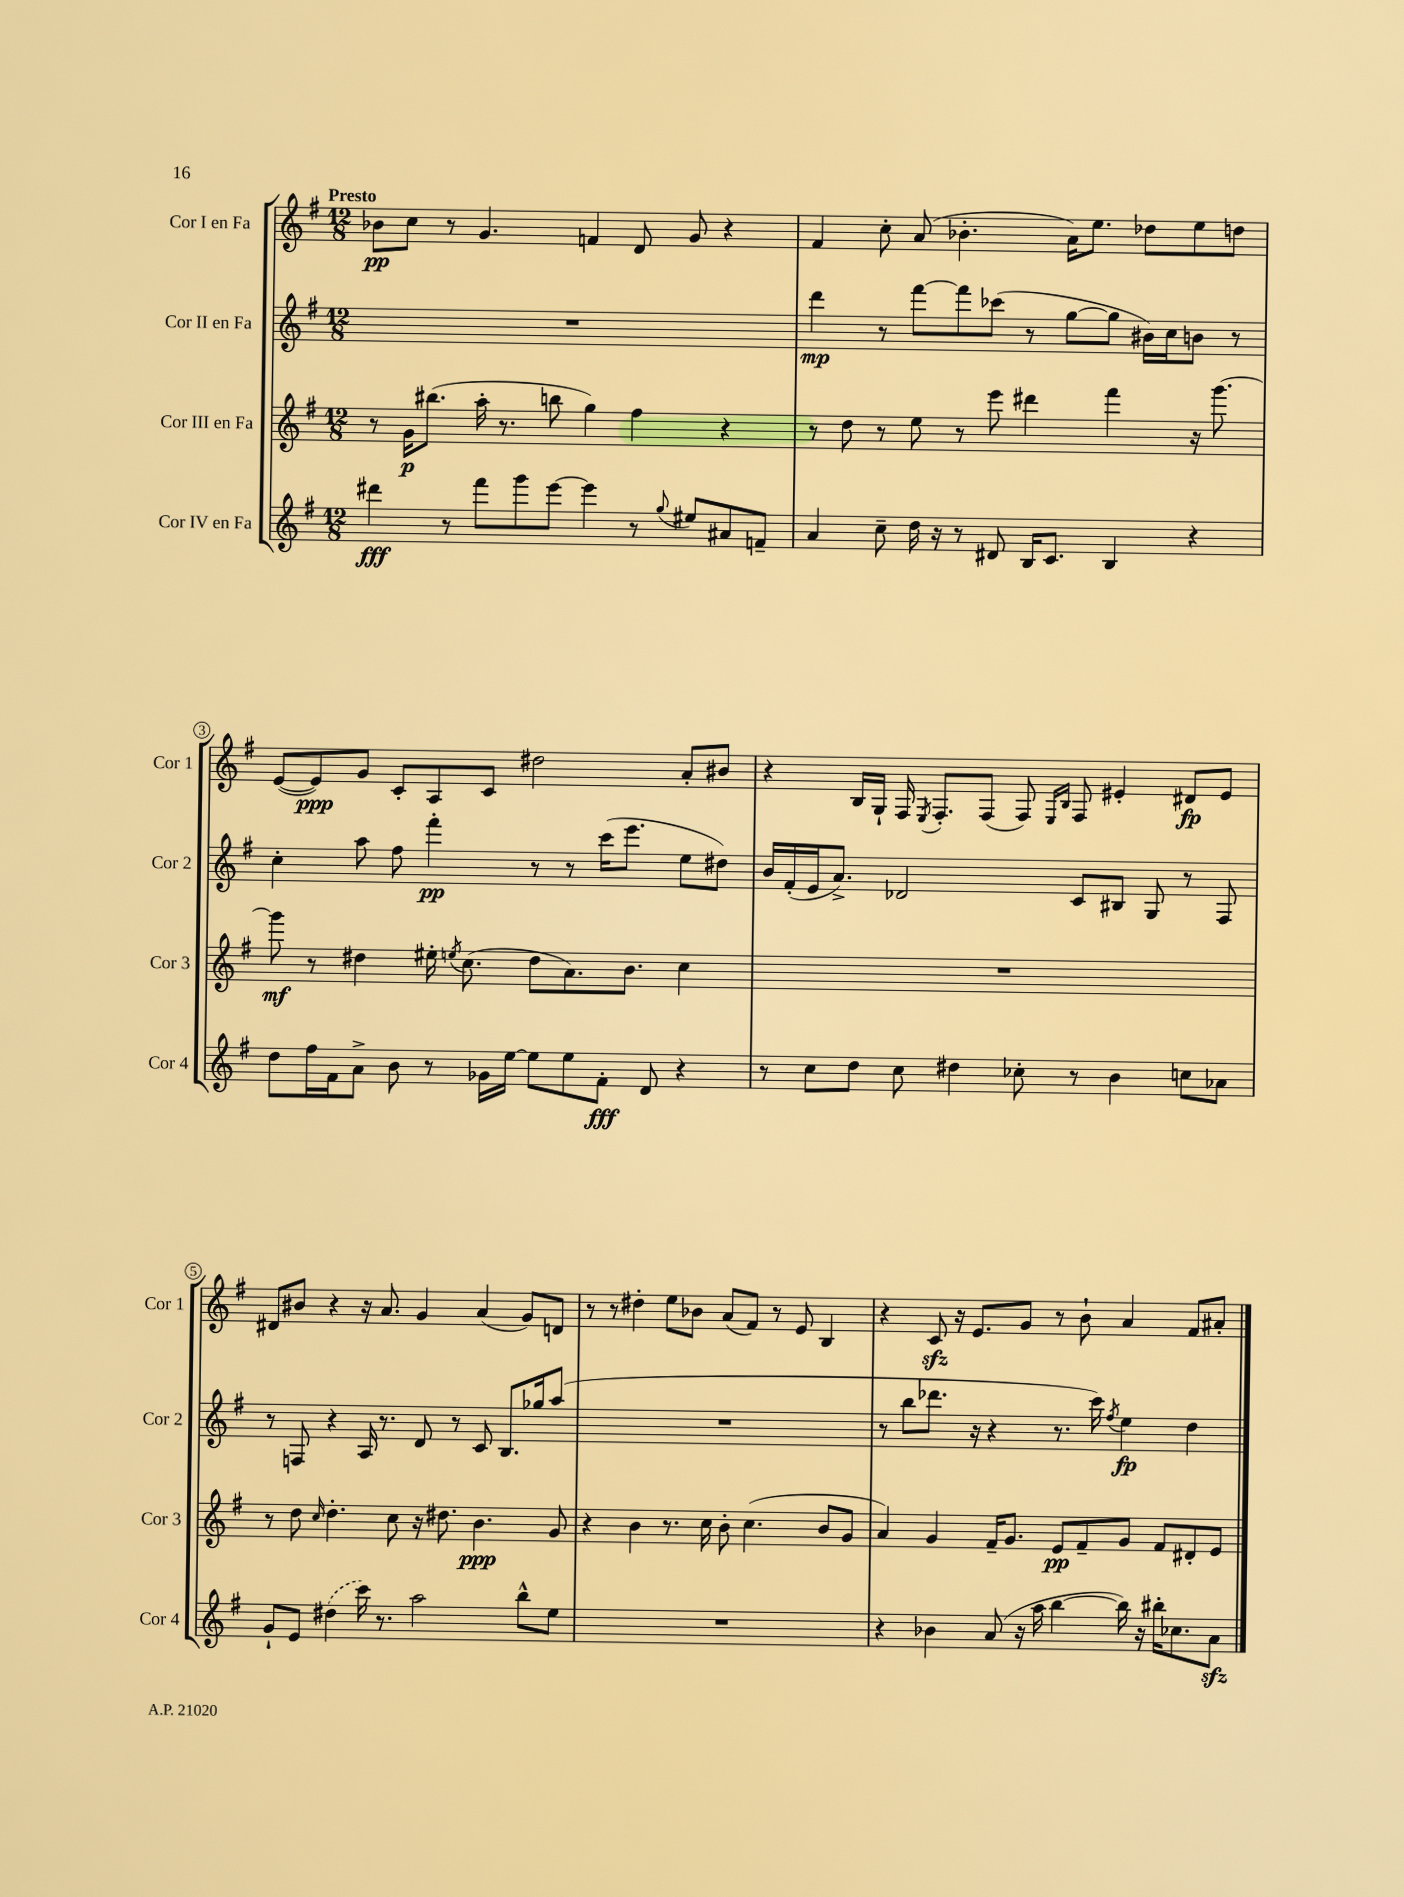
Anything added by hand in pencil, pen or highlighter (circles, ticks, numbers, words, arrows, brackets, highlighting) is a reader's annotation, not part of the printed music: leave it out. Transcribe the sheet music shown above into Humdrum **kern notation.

**kern	**kern	**kern	**kern
*staff4	*staff3	*staff2	*staff1
*clefG2	*clefG2	*clefG2	*clefG2
*k[f#]	*k[f#]	*k[f#]	*k[f#]
*M12/8	*M12/8	*M12/8	*M12/8
4ddd#	8r	1.r	8b-
.	16g	.	8cc
.	(8.bb#	.	.
8r	.	.	8r
8fff#	16aa'	.	4.g
.	8.r	.	.
8ggg	.	.	.
[8eee	8bb	.	.
4eee]	4gg)	.	4f
8r	4ff#	.	8d
8qqgg	.	.	.
8ee#	.	.	8g
8a#	4r	.	4r
8f~	.	.	.
=	=	=	=
4a	8r	4ddd	4f#
.	8dd	.	.
8cc~	8r	8r	8cc'
16dd	8ee	[8fff#	(8a
16r	.	.	.
8r	8r	8fff#]	4.b-'
8d#	8eee	(8ccc-	.
16B	4ddd#	8r	.
8.c	.	.	.
.	.	[8gg	16a)
.	.	.	8.ee
4B	4fff#	8gg]	.
.	.	16b#)	8dd-
.	.	16cc	.
4r	16r	8b	8ee
.	[8.ggg	.	.
.	.	8r	8dd
=	=	=	=
8dd	8ggg]	4cc'	([8e
16ff#	8r	.	8e])
16f#	.	.	.
8a^	4dd#	8aa	8g
8b	.	8ff#	8c'
8r	16ee#'	4fff#'	8A
.	8qee	.	.
.	(8.cc	.	.
16g-	.	.	8c
[16ee	.	.	.
8ee]	8dd#	8r	2dd#
8ee	8.a)	8r	.
8f#'	.	(16ccc	.
.	8.b	8.eee	.
8d	.	.	.
4r	4cc	8ee	8a'
.	.	8dd#)	8b#
=	=	=	=
8r	1.r	16b	4r
.	.	(16f#'	.
8cc	.	16e	.
.	.	8.a^)	.
8dd	.	.	16B
.	.	.	16G`
8cc	.	2d-	16F#
.	.	.	8qE
.	.	.	8.F#'
4dd#	.	.	.
.	.	.	(8F#
8cc-'	.	.	8F#)
.	.	.	16qqE
.	.	.	16qqB
8r	.	8c	8F#
4b	.	8B#	4e#'
.	.	8G	.
8cc	.	8r	8d#
8a-	.	8F#	8e#
=	=	=	=
8g`	8r	8r	8d#
8e	8dd	8F	8b#
.	16qqcc	.	.
(4dd#	4.dd'	4r	4r
16ccc)	.	16A	16r
8.r	.	8.r	8.a
.	8cc	.	.
2aa	16r	8d	4g
.	8.dd#	.	.
.	.	8r	.
.	4.b	8c	(4a
.	.	8.B	.
8bb^^	.	.	8g)
.	.	16gg-	.
8ee	8g	(8aa	8d
=	=	=	=
1.r	4r	1.r	8r
.	.	.	8r
.	4b	.	4dd#'
.	8.r	.	8ee
.	.	.	8b-
.	16cc	.	.
.	8b'	.	(8a
.	(4.cc	.	8f#)
.	.	.	8r
.	.	.	8e
.	8b	.	4B
.	8g	.	.
=	=	=	=
4r	4a)	8r	4r
.	.	8bb	.
4b-	4g	8.ddd-	8c
.	.	.	16r
.	.	16r	8.e
(8a	16f#~	4r	.
.	8.g	.	.
16r	.	.	8g
16aa	.	.	.
[4bb	8e	8.r	8r
.	8f#~	.	8b`
.	.	16ccc)	.
.	.	8qff#	.
16bb])	8g	4ee	4a
16r	.	.	.
16bb#'	8f#	.	.
8.cc-	.	.	.
.	8d#'	4dd	8f#
8a	8e	.	8a#'
==	==	==	==
*-	*-	*-	*-
